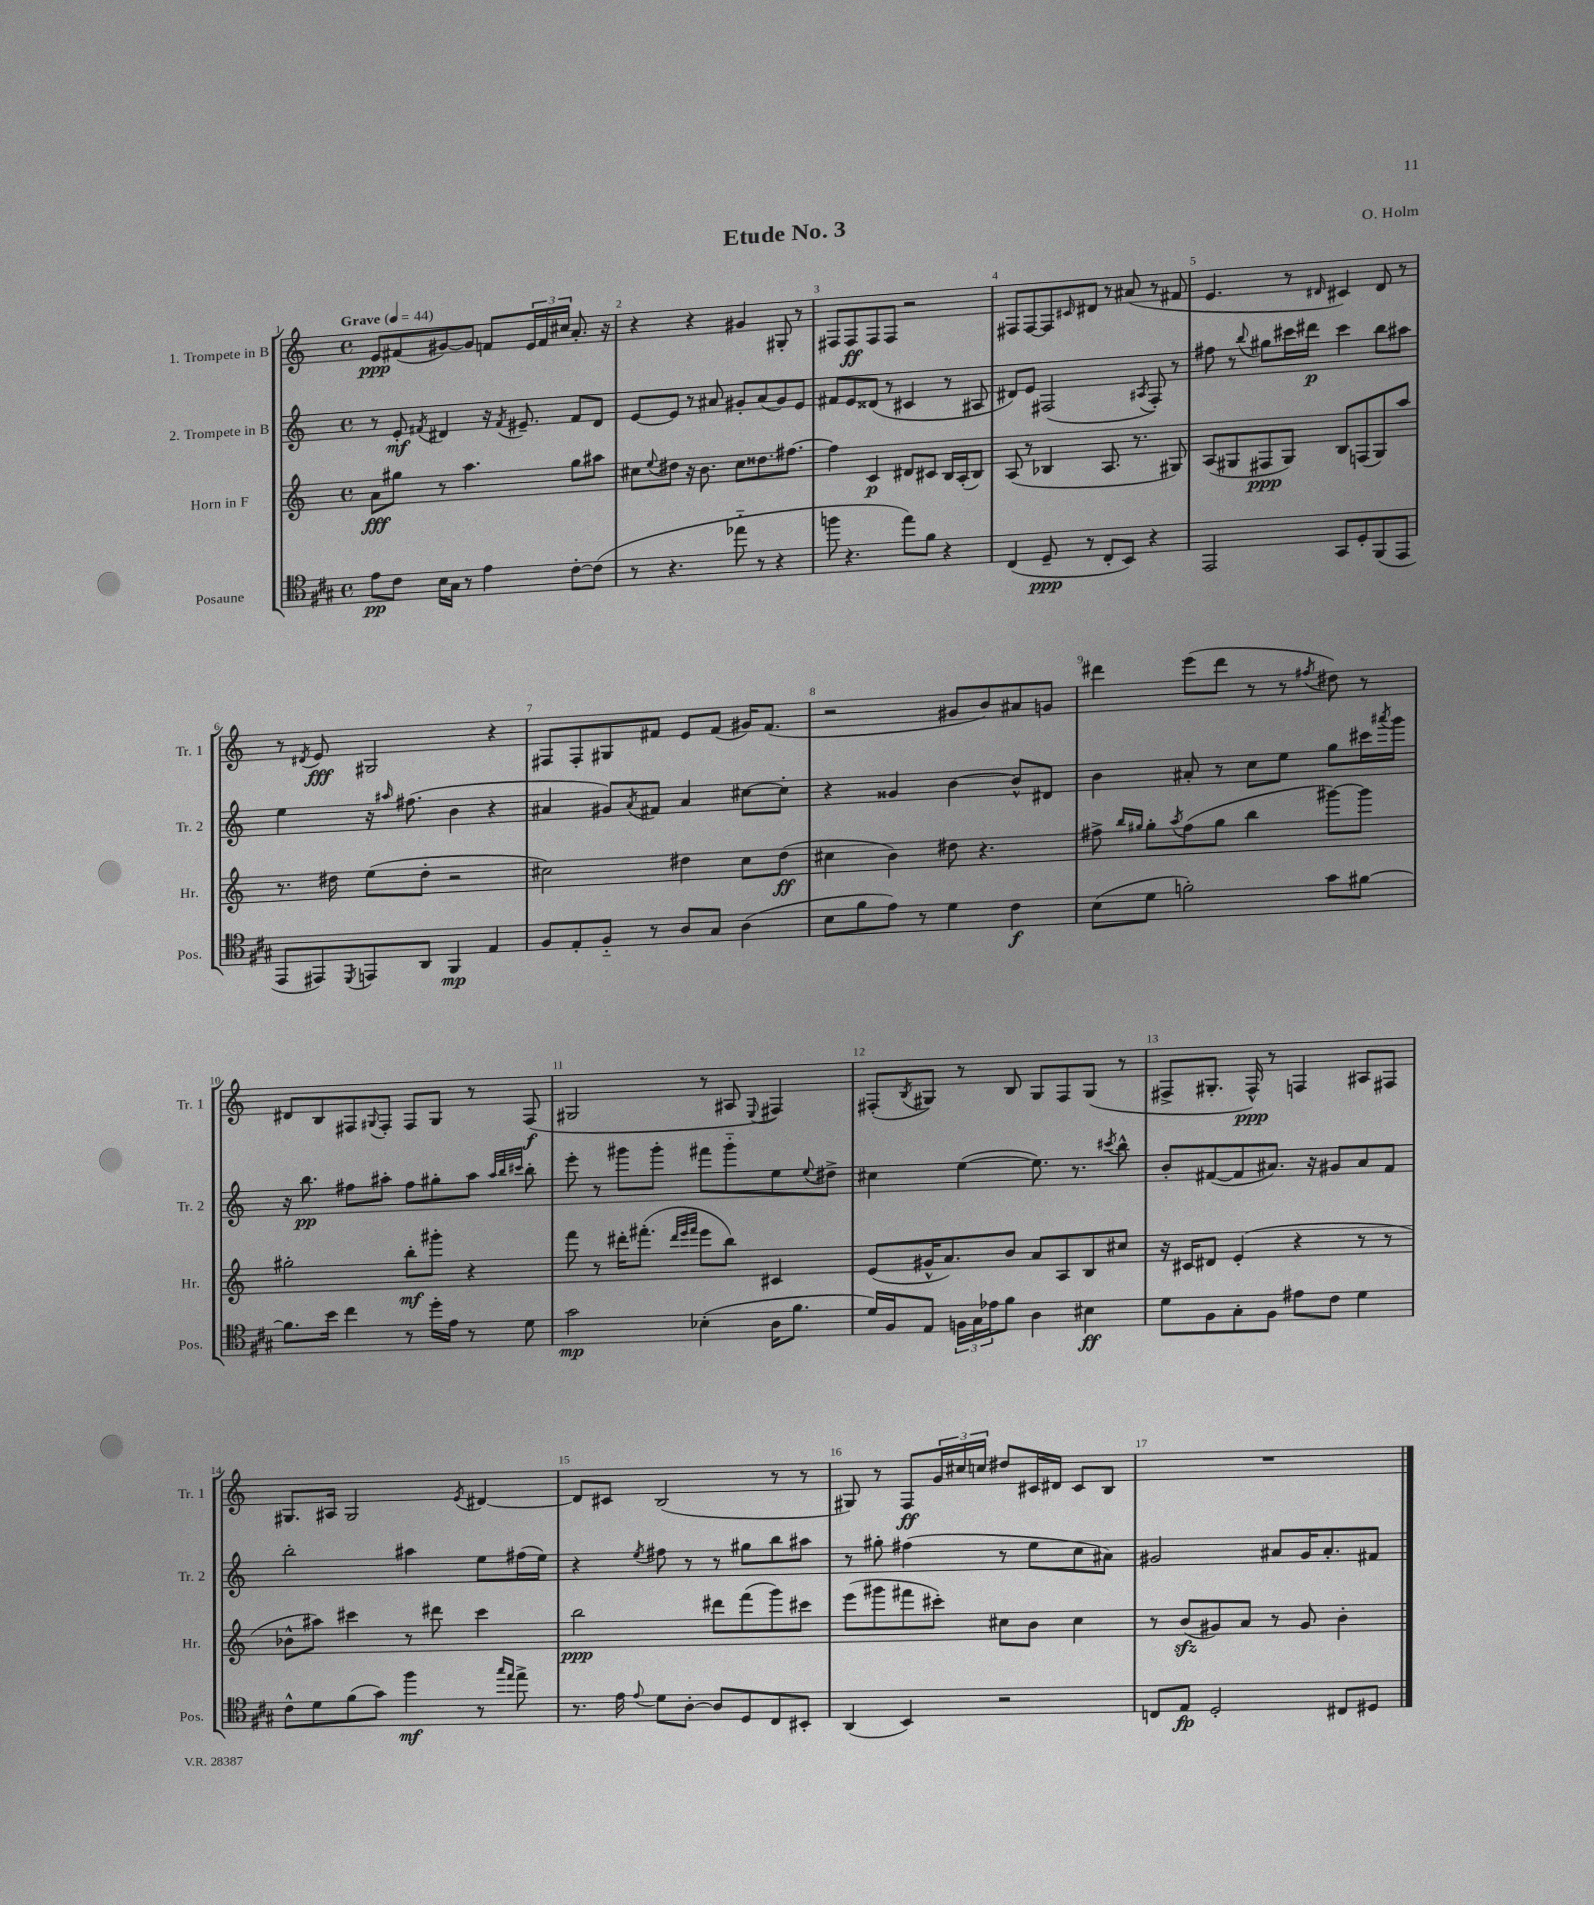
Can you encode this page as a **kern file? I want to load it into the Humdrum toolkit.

**kern	**kern	**kern	**kern
*staff4	*staff3	*staff2	*staff1
*clefC4	*clefG2	*clefG2	*clefG2
*k[f#c#g#]	*k[]	*k[]	*k[]
*M4/4	*M4/4	*M4/4	*M4/4
*met(c)	*met(c)	*met(c)	*met(c)
*MM44	*MM44	*MM44	*MM44
8e	8a	8r	8e
8c#	8gg#	8e'	(8f#
.	.	8qf#	.
16B	8r	4d#	[8g#)
16G#	.	.	.
8r	4.aa	.	8g#]
4e	.	16r	8f
.	.	8qf#	.
.	.	8.e#~	.
.	.	.	24e
.	.	.	24f
.	.	.	24cc#
[8c#'	8gg#	8f#	8.a'
(8c#]	8aa#	8d#	.
.	.	.	16r
=	=	=	=
8r	8cc#	[8e	4r
.	8qqee	.	.
4.r	8dd#	8e]	.
.	16r	8r	4r
.	8.b	.	.
.	.	8a#	.
8ee-'~	8cc#	8g#'	4g#
8r	8.dd##	(8a#	.
4r	.	8g#)	8G#'
.	[8.ff#	.	.
.	.	8e	8r
=	=	=	=
8ff	4ff#]	8f#	8F#
4.r	.	8e	8F#
.	4c	(8d##	8F#
.	.	8r	8F#
8ee)	8d#	4c#	2r
8f#	8c#	.	.
4r	16B	8r	.
.	(16A'	.	.
.	8B)	8A#	.
=	=	=	=
(4C#	(8A	8d#)	8F#
.	8r	8e	[8F#
8D~	4B-	(2F#	8F#]
.	.	.	16qqc#
8r	.	.	8d#
8C#'	8.A	.	8r
8BB)	.	.	(8a#
.	8.r	.	.
.	.	8qA#	.
4r	.	8F#')	8r
.	8G#)	8r	8f#
=	=	=	=
2EE	(8A	8ff#	4.e
.	8G#	8r	.
.	.	8qqbb	.
.	8F#	8gg#	.
.	8G#)	16ccc#	8r
.	.	16ddd#	.
.	.	.	16qqd#
8GG#	8B	4ccc#	4c#)
8D'	(8F	.	.
(8FF#	8G#)	8bb	8d#
8EE	8aa	8aa#	8r
=	=	=	=
8EE	8.r	4ee	8r
.	.	.	8qd#
8EE#)	.	.	8e
.	16dd#	.	.
8qDD	.	.	.
8EE	(8ee	16r	2G#
.	.	16qqaa#	.
.	.	(8.ff#	.
8AA	8dd#'	.	.
4FF#	2r	4b	.
4E	.	4r	4r
=	=	=	=
8F#	2cc#)	4a#	8F#
8E'	.	.	8F#'
8F#'~	.	8g#)	8G#
.	.	8qa#	.
8r	.	8f#	8f#
8A	4dd#	4a#	8e
8G#	.	.	(8f#
(4A	8cc#	[8cc#	16g#)
.	.	.	(8.f#
.	(8dd#	8cc#']	.
=	=	=	=
8B	4cc#	4r	2r
8f#	.	.	.
8e)	4b)	4g##	.
8r	.	.	.
4d	8dd#	[4b	8g#
.	4.r	.	8b)
4c#	.	8b^^]	8a#
.	.	8d#	8g
=	=	=	=
(8B	8ff#^	4b	4ddd#
.	16qqbb	.	.
.	16qqgg#	.	.
8d	8gg#'	.	.
.	8qaa	.	.
2f')	(8ff#	8a#'	(8eee
.	8gg#	8r	8ddd#
.	4bb	8cc	8r
.	.	8ee	8r
.	.	.	8qff#
8g#	[8ggg#)	8gg	8dd#)
[8f#	8ggg#]	16ccc#	8r
.	.	8qaaa#	.
.	.	16ggg	.
=	=	=	=
8.f#]	2gg#'	16r	8d#
.	.	8.bb	.
.	.	.	8B
16b	.	.	.
4cc#	.	8ff#	8F#
.	.	.	8qqG#
.	.	8aa#'	8F#'
8r	8bb'	8ff#	8F#
16dd'	8ggg#'	8gg#'	8G#
16e	.	.	.
8r	4r	8aa#	8r
.	.	32qqaa#	.
.	.	32qqbb	.
.	.	32qqccc#	.
8d	.	8bb'	(8F#
=	=	=	=
2g#	8fff	8eee'	2G#
.	8r	8r	.
.	16ddd#'	8ggg#	.
.	(8.fff#'	.	.
.	.	8ggg#'	.
.	32qqddd#	.	.
.	32qqeee	.	.
.	32qqfff#	.	.
(4B-'	8eee	8fff#	8r
.	8bb)	8ggg#'~	8A#
.	.	.	8qqE
16A	4c#	8ee	4F#)
8.f#	.	.	.
.	.	8qqee	.
.	.	8dd#^	.
=	=	=	=
16d)	(8e	4cc#	(8F#'
16F#	.	.	.
.	.	.	8qB
8E	16g#^^	.	8G#)
.	8.a)	.	.
24F	.	([4ee	8r
24G#	.	.	.
24e-	.	.	.
8f#	8b	.	8B
4A	8a	8.ee])	8G#
.	8A	.	8F#
.	.	8.r	.
4B#	8B	.	(8G#
.	.	8qccc#	.
.	8cc#	8bb^^	8r
=	=	=	=
8d	16r	8b'	8F#^
.	16c#	.	.
8F#	8d#	([8f#	8.G#'
8G#'	(4e'	8f#]	.
.	.	.	16F#^^)
8F#	.	8.a#)	8r
8e#	4r	.	4F
.	.	16r	.
8c#	.	8g#	.
4d	8r	8a#	8A#
.	8r	8f#	8F#
=	=	=	=
8c#^^	8b-^^	2bb'	8.G#
8d	8aa#)	.	.
.	.	.	16A#
(8f#	4ccc#	.	2G#
8g#)	.	.	.
4ff#	8r	4aa#	.
.	8ddd#	.	.
.	.	.	8qe
8r	4ccc#	8ee	[4d#
16qqgg#	.	.	.
16qqee	.	.	.
8ee^	.	(16ff#	.
.	.	16ee)	.
=	=	=	=
8.r	2bb	4r	8d#]
.	.	.	8c#
16e	.	.	.
8qqe	.	8qee	.
8d	.	8ff#	(2B
[8A'	.	8r	.
8A]	8ddd#	8r	.
8D	(8fff	8gg#	.
8C#	8ggg)	8bb	8r
8BB#'	8ccc#	8aa#	8r
=	=	=	=
(4AA	(8eee	8r	8G#)
.	8ggg#	8gg#'	8r
4BB)	8fff#	(4ff#	8F
.	8ccc#')	.	24g
.	.	.	24cc#
.	.	.	24cc
2r	8cc#	8r	8dd#
.	8b	8ee	16c#
.	.	.	16d#
.	4cc#	8cc	8c#
.	.	8a#)	8B
=	=	=	=
8C	8r	2g#	1r
8E	(8b	.	.
2D'	8g#)	.	.
.	8a	.	.
.	8r	8a#	.
.	8g#	16g#	.
.	.	8.a#'	.
8C#	4b'	.	.
8D#	.	8f#	.
==	==	==	==
*-	*-	*-	*-
